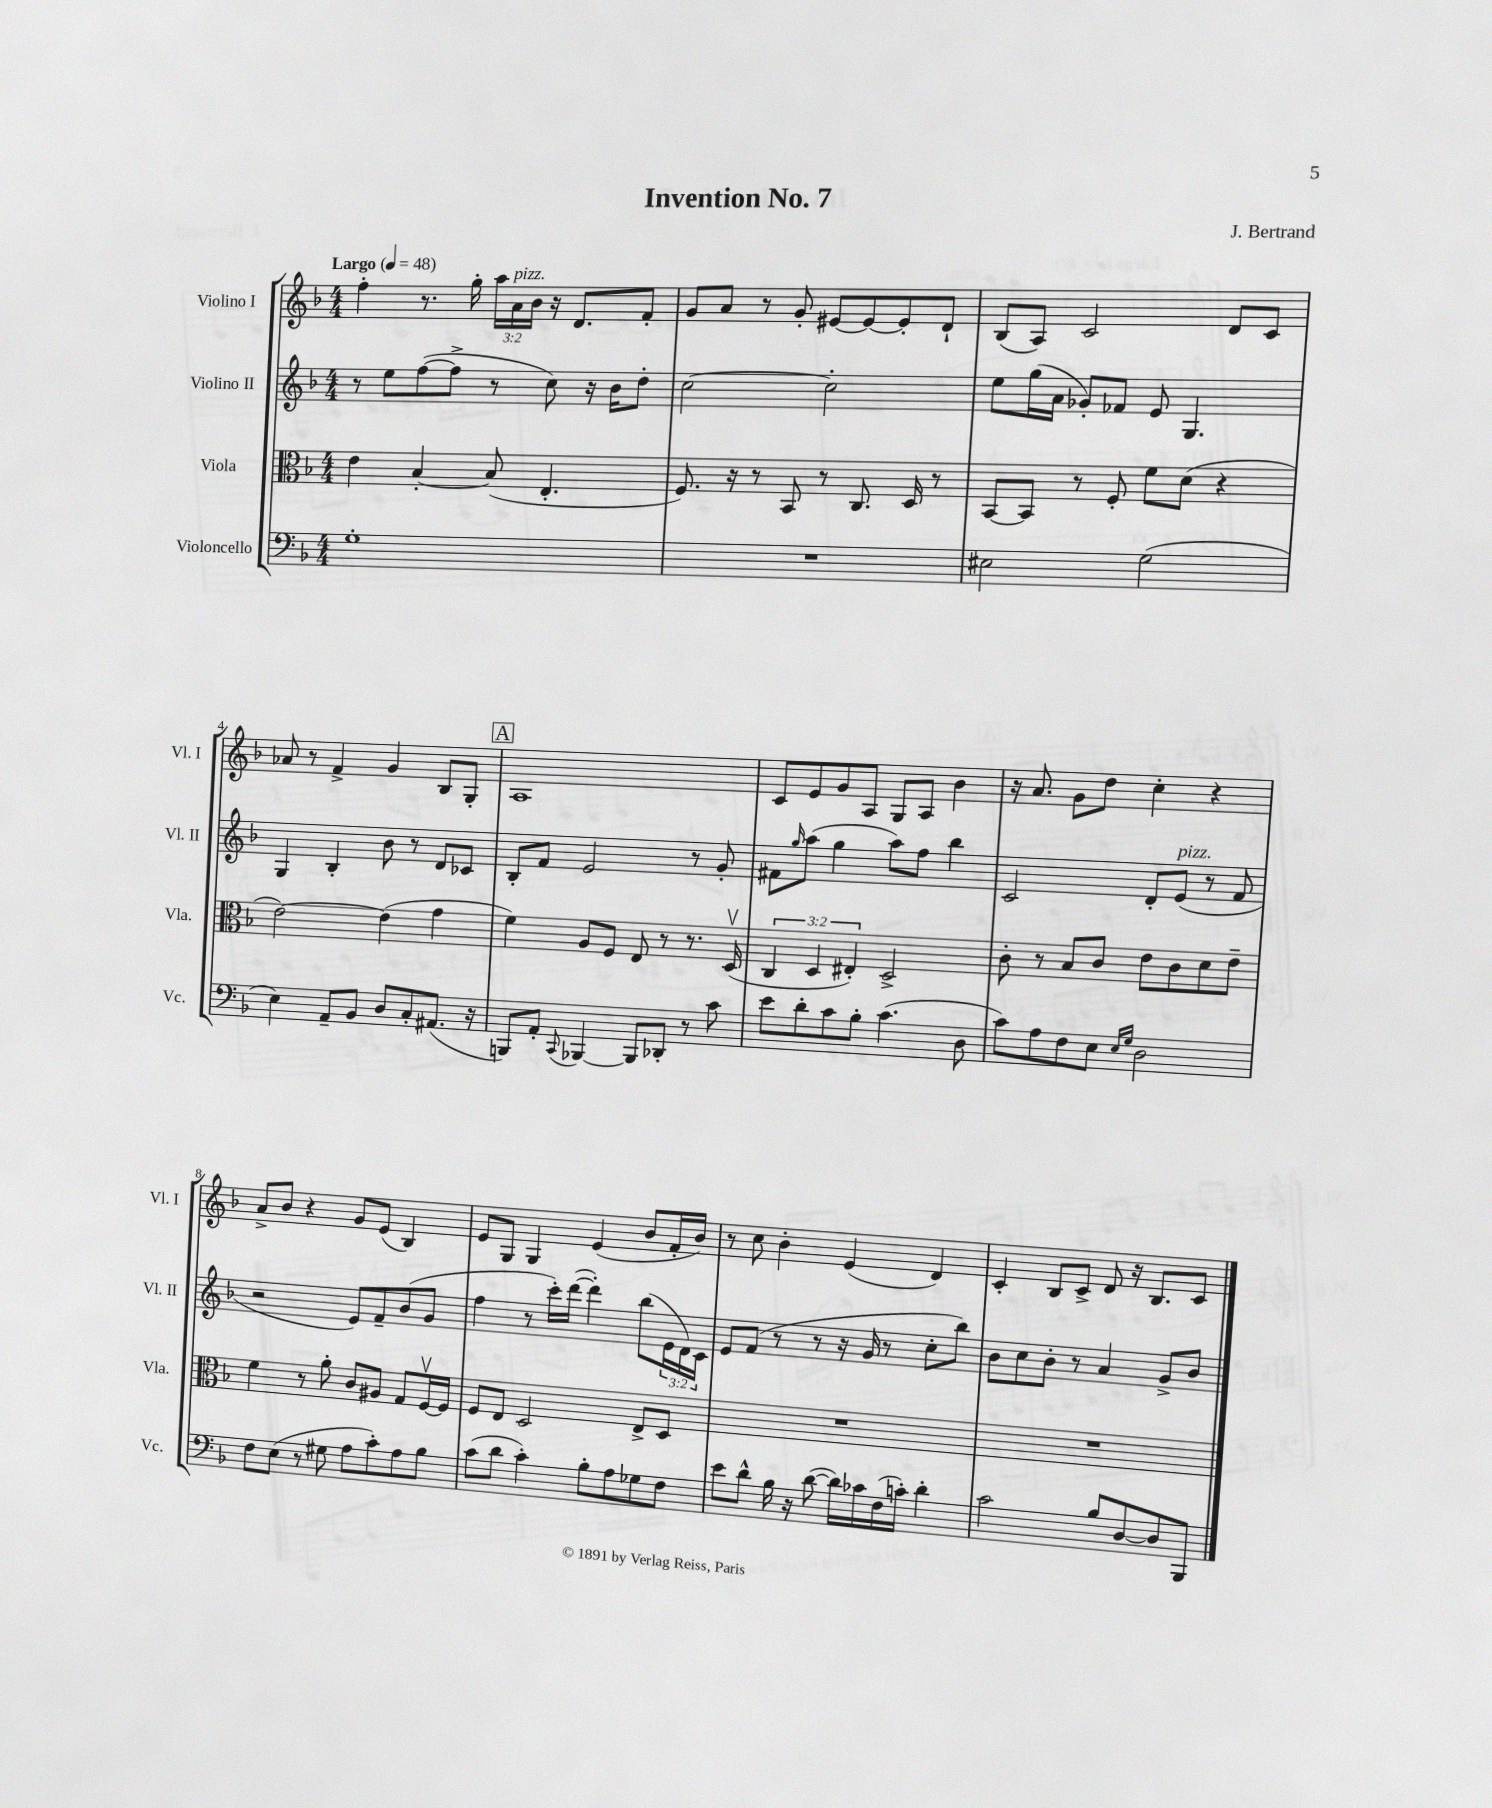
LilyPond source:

\header { title = "Invention No. 7" composer = "J. Bertrand" }
<<
\new StaffGroup <<
\new Staff = "s0" \with { instrumentName = "Violino I" shortInstrumentName = "Vl. I" } {
    \clef treble \key f \major \numericTimeSignature \time 4/4 \override Staff.TupletNumber.text = #tuplet-number::calc-fraction-text \tempo "Largo" 4 = 48
    f''4-. r8. g''16-. \tuplet 3/2 { a''16 a'16^\markup { \italic "pizz." } bes'16 } r16 d'8. f'8-. |
    g'8 a'8 r8 g'8-. eis'8~ eis'8~ eis'8-. d'8-! |
    bes8( a8) c'2 d'8 c'8 |
    aes'8 r8 f'4-> g'4 bes8 g8-. |
    \mark \markup { \box "A" } a1 |
    c'8 e'8 g'8 a8 g8 a8 bes'4 |
    r16 a'8. g'8 d''8 c''4-. r4 |
    a'8-> bes'8 r4 g'8 e'8( bes4) |
    e'8 g8 g4 e'4( bes'8 f'16-. bes'16) |
    r8 c''8 bes'4-. e'4( d'4) |
    c'4-. bes8 c'8-> d'8 r16 bes8. c'8 \bar "|." |
}
\new Staff = "s1" \with { instrumentName = "Violino II" shortInstrumentName = "Vl. II" } {
    \clef treble \key f \major \numericTimeSignature \time 4/4 \override Staff.TupletNumber.text = #tuplet-number::calc-fraction-text
    r8 e''8 f''8~( f''8-> r8 c''8) r16 bes'16 d''8-. |
    c''2~ c''2-. |
    e''8 g''16( a'16 ges'8-.) fes'8 e'8 g4. |
    g4 bes4-. bes'8 r8 d'8 ces'8 |
    \mark \markup { \box "A" } bes8-. f'8 e'2 r8 g'8-. |
    fis'8 \grace { g''16 } a''8( g''4 a''8) f''8 bes''4 |
    c'2 d'8-. e'8^\markup { \italic "pizz." }( r8 f'8 |
    r2 e'8) f'8-- bes'8( g'8 |
    f''4 r8 c'''16-.) d'''16~( d'''4-.) bes''8( \tuplet 3/2 { e'16 d'16) c'16 } |
    e'8 f'8( r8 r8 r16 g'16 r8 c''8-. bes''8) |
    bes'8 c''8 bes'8-. r8 a'4 g'8-> bes'8 \bar "|." |
}
\new Staff = "s2" \with { instrumentName = "Viola" shortInstrumentName = "Vla." } {
    \clef alto \key f \major \numericTimeSignature \time 4/4 \override Staff.TupletNumber.text = #tuplet-number::calc-fraction-text
    e'4 bes4~-. bes8( e4.-. |
    f8.) r16 r8 bes,8 r8 c8. d16 r8 |
    bes,8~ bes,8 r8 f8-. f'8 d'8( r4 |
    e'2~) e'4( g'4 |
    \mark \markup { \box "A" } f'4) a8 f8 e8 r8 r8. d16\upbow( |
    \tuplet 3/2 { c4 d4 eis4-.) } d2-> |
    c'8-. r8 bes8 c'8 e'8 c'8 d'8 e'8-- |
    f'4 r8 a'8-. c'8 ais8 g8 f16~\upbow f16 |
    f8 e8 d2 e8-> d8 |
    R1 |
    R1 \bar "|." |
}
\new Staff = "s3" \with { instrumentName = "Violoncello" shortInstrumentName = "Vc." } {
    \clef bass \key f \major \numericTimeSignature \time 4/4
    g1-. |
    R1 |
    eis2 g2( |
    e4) a,8-- bes,8 d8 c8-. ais,8.( r16 |
    \mark \markup { \box "A" } b,,8) a,8-. \appoggiatura { c,8 } bes,,4~ bes,,8 des,8-. r8 c'8 |
    e'8 d'8-. c'8 bes8-. c'4.( d8 |
    c'8) a8 f8 e8 \grace { e16 g16 } d2 |
    f8 e8( r8 gis8 a8 c'8-.) a8 bes8 |
    c'8( d'8 c'4-.) bes8-. a8 ges8 f8 |
    e'8 d'8-^ bes16 r16 d'8~( d'16) ces'16 f16( c'16-.) d'4-. |
    c'2 bes8 d8~ d8 bes,,8 \bar "|." |
}
>>
>>
